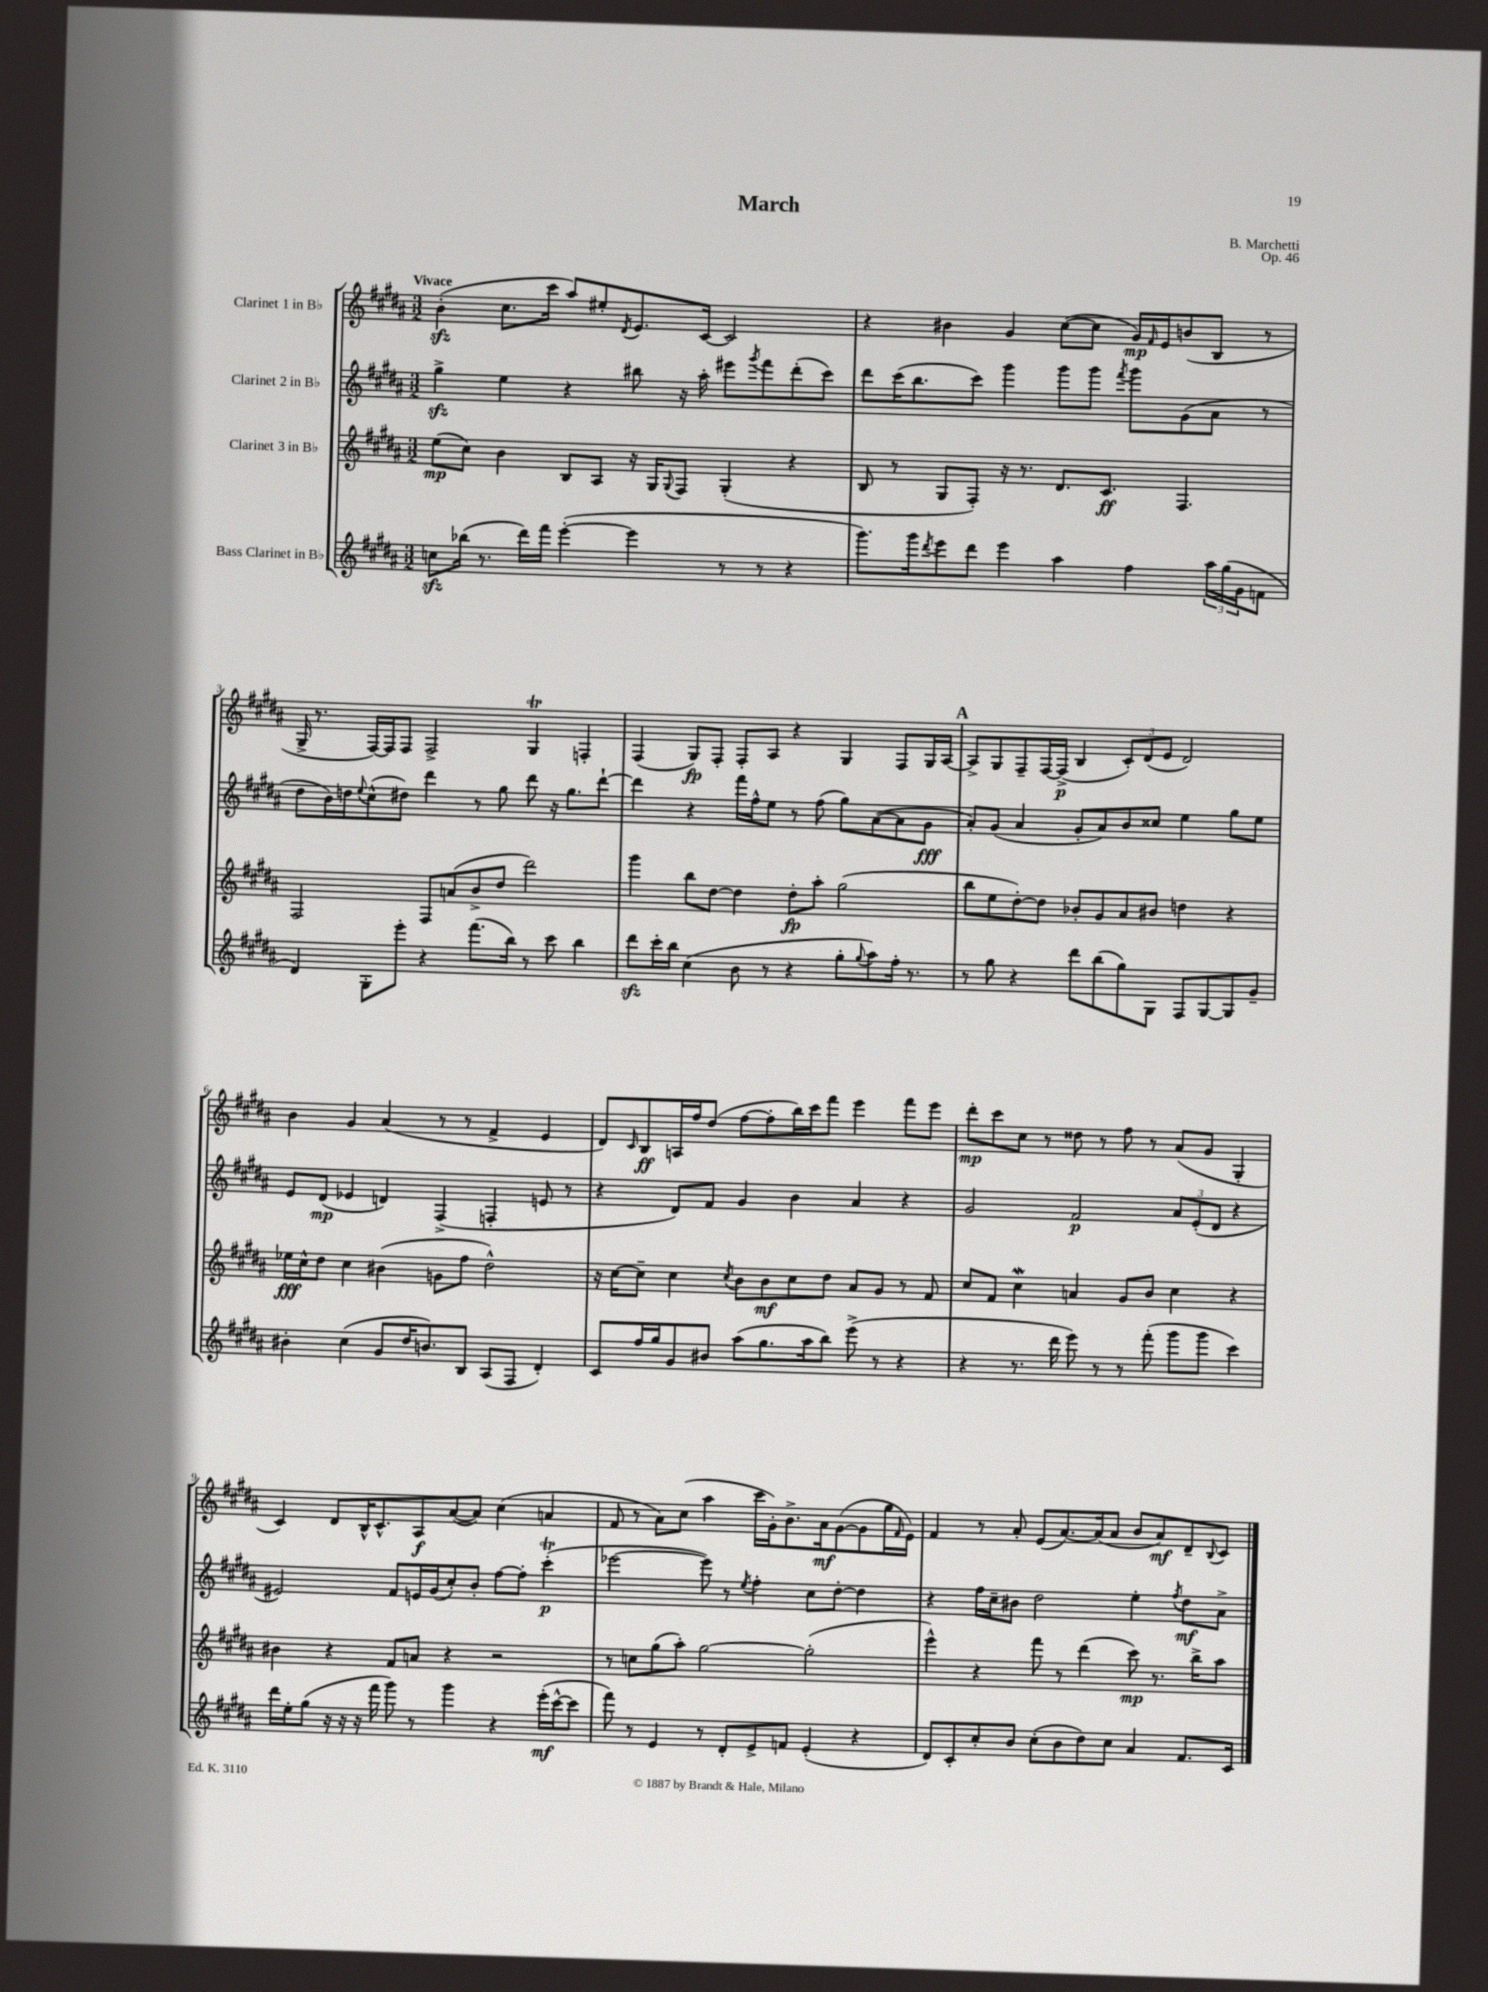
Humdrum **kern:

**kern	**dynam	**kern	**dynam	**kern	**dynam	**kern	**dynam
*part4	*part4	*part3	*part3	*part2	*part2	*part1	*part1
*staff4	*staff4	*staff3	*staff3	*staff2	*staff2	*staff1	*staff1
*I"Bass Clarinet in B♭	*	*I"Clarinet 3 in B♭	*	*I"Clarinet 2 in B♭	*	*I"Clarinet 1 in B♭	*
*clefG2	*	*clefG2	*	*clefG2	*	*clefG2	*
*k[f#c#g#d#a#]	*	*k[f#c#g#d#a#]	*	*k[f#c#g#d#a#]	*	*k[f#c#g#d#a#]	*
*M3/2	*	*M3/2	*	*M3/2	*	*M3/2	*
=1	=1	=1	=1	=1	=1	=1	=1
!	!	!	!	!	!	!LO:TX:a:B:t=Vivace	!
8ccnzz\L	.	(8ee\L	mp	4gg#zz^\	.	(4bzz'\	.
(16bb-X\Jk	.	8cc#\J)	.	.	.	.	.
8.r	.	.	.	.	.	.	.
.	.	4b\	.	4ee\	.	8.cc#\L	.
16ddd#\LL)	.	.	.	.	.	.	.
16fff#\JJ	.	.	.	.	.	16ccc#\Jk	.
([4eee'\	.	8B/L	.	4r	.	8aa#/L)	.
.	.	8A#/J	.	.	.	8ee#X'/	.
.	.	.	.	.	.	8qd#/	.
4eee\]	.	16r	.	8bb#X\	.	8.e/	.
.	.	16G#/KL	.	.	.	.	.
.	.	8qqG#/	.	.	.	.	.
.	.	8F#/J	.	16r	.	.	.
.	.	.	.	16aa#'\	.	[16c#/Jk	.
8r	.	(4G#'/	.	8eee#X\L	.	2c#/]	.
.	.	.	.	8qggg#/	.	.	.
8r	.	.	.	8fff#\	.	.	.
4r	.	4r	.	(8ddd#'\	.	.	.
.	.	.	.	8ccc#\J)	.	.	.
=2	=2	=2	=2	=2	=2	=2	=2
8.ggg#\L)	.	8B/	.	8ddd#\L	.	4r	.
.	.	8r	.	(16ccc#\K	.	.	.
16ggg#\k	.	.	.	8.bb\	.	.	.
8qddd#/	.	.	.	.	.	.	.
8eee\	.	8G#/L	.	.	.	4b#X\	.
8ddd#\J	.	8F#'/J)	.	8ccc#\J)	.	.	.
4eee\	.	16r	.	4ggg#\	.	4g#/	.
.	.	8.r	.	.	.	.	.
4aa#\	.	8.d#/L	.	8ggg#\L	.	([8cc#\L	.
.	.	.	.	8ggg#\J	.	8cc#\J]	.
.	.	8.c#/J	ff	.	.	.	.
.	.	.	.	8qfff#/	.	.	.
4ff#\	.	.	.	8ggg#\L	.	16g#/LL)	mp
.	.	.	.	.	.	16qqf#/	.
.	.	.	.	.	.	16e/J	.
.	.	4.F#/	.	(8g#\	.	(8bn/	.
24aa#\LL	.	.	.	8a#\J	.	8B/J	.
(24gg#\	.	.	.	.	.	.	.
24g#\J	.	.	.	.	.	.	.
8fn\J	.	.	.	8r	.	8r	.
!!LO:LB:g=z
=3	=3	=3	=3	=3	=3	=3	=3
4d#/)	.	2F#/	.	8dd#\L	.	16G#^/	.
.	.	.	.	.	.	8.r	.
.	.	.	.	16b\L)	.	.	.
.	.	.	.	16ddn\J	.	.	.
.	.	.	.	8qqee/	.	.	.
8G#'\L	.	.	.	(8cc#^^\	.	[16F#/LL)	.
.	.	.	.	.	.	16F#/J]	.
8eee'\J	.	.	.	8dd#X\J)	.	8F#/J	.
4r	.	8F#/L	.	4ddd#\	.	2F#^/	.
.	.	(8an/	.	.	.	.	.
(8.fff#\L	.	8b^/	.	8r	.	.	.
.	.	8dd#/J	.	8gg#\	.	.	.
16bb\Jk)	.	.	.	.	.	.	.
8r	.	2ddd#\)	.	8ddd#\	.	4G#T/	.
8ccc#\	.	.	.	16r	.	.	.
.	.	.	.	8.gg#\L	.	.	.
4bb\	.	.	.	.	.	4Fn'/	.
.	.	.	.	[8ddd#`\J	.	.	.
=4	=4	=4	=4	=4	=4	=4	=4
8ddd#zz\L	.	4ggg#\	.	4ddd#\]	.	(4F#/	.
16ccc#'\L	.	.	.	.	.	.	.
16bb\JJ	.	.	.	.	.	.	.
(4cc#\	.	8bb\L	.	4r	.	8G#/L)	fp
.	.	[8dd#\J	.	.	.	8F#'/J	.
8b\	.	4dd#\]	.	16fff#\LL	.	8F#'/L	.
.	.	.	.	16ff#^^\J	.	.	.
8r	.	.	.	8ee\J	.	8A#/J	.
4r	.	8dd#'\L	fp	8r	.	4r	.
.	.	8aa#'\J	.	(8ff#\	.	.	.
8gg#'\L	.	(2gg#\	.	8gg#\L)	.	4G#/	.
8qqgg#/	.	.	.	.	.	.	.
8aa#\)	.	.	.	([8a#\	.	.	.
16ff#'\Jk	.	.	.	8a#\]	.	8F#/L	.
8.r	.	.	.	.	.	.	.
.	.	.	.	8g#\J	fff	16G#/L	.
.	.	.	.	.	.	[16A#/JJ	.
!!LO:REH:place=s1:t=A
=5	=5	=5	=5	=5	=5	=5	=5
8r	.	8bb\L	.	8a#'/L)	.	8A#^/L]	.
8gg#\	.	8ee\	.	(8g#/J	.	8G#/	.
4r	.	[8dd#'\)	.	4a#/	.	8F#~/	.
.	.	8dd#\J]	.	.	.	[16F#/L	.
.	.	.	.	.	.	(16F#^/JJ]	p
8ddd#\L	.	8b-X'/L	.	8g#'/L	.	4B/	.
(8bb\	.	8g#/	.	8a#/)	.	.	.
8gg#\)	.	8a#/	.	8b/	.	12c#'/L)	.
.	.	.	.	.	.	(12d#/	.
8G#\J	.	8b#X/J	.	8cc##X/J	.	.	.
.	.	.	.	.	.	12e/J	.
8F#/L	.	4ddn\	.	4ee\	.	2d#/)	.
[8G#/	.	.	.	.	.	.	.
8G#/]	.	4r	.	8gg#\L	.	.	.
8g#~/J	.	.	.	8ee\J	.	.	.
!!LO:LB:g=z
=6	=6	=6	=6	=6	=6	=6	=6
4b#X'\	.	16ee-X\LL	fff	8e/L	.	4b\	.
.	.	16cc#^^\J	.	.	.	.	.
.	.	8dd#\J	.	(8d#/J	mp	.	.
(4cc#\	.	4cc#\	.	4e-X/	.	4g#/	.
8g#/L	.	(4b#X\	.	4dn/)	.	(4a#/	.
16dd#/K	.	.	.	.	.	.	.
8.bn/)	.	.	.	.	.	.	.
.	.	8gn\L	.	(4F#^/	.	8r	.
8B/J	.	8ff#\J	.	.	.	8r	.
(8A#/L	.	2dd#^^\)	.	4Fn'/	.	4f#^/	.
8F#/J	.	.	.	.	.	.	.
4d#'/)	.	.	.	8en/	.	4e/	.
.	.	.	.	8r	.	.	.
=7	=7	=7	=7	=7	=7	=7	=7
8c#/L	.	16r	.	4r	.	8d#/L)	.
.	.	[16cc#\KL	.	.	.	.	.
.	.	.	.	.	.	16qqc#/	.
16ff#/L	.	8cc#~\J]	.	.	.	8B/	ff
16gg#/J	.	.	.	.	.	.	.
8g#/	.	4cc#\	.	8d#/L)	.	16An/L	.
.	.	.	.	.	.	16ff#/J	.
8b#X/J	.	.	.	8f#/J	.	(8dd#/J	.
.	.	8qcc#/	.	.	.	.	.
(8aa#\L	.	8b\L	.	4g#/	.	[8ff#\L	.
8.gg#\	.	8b\	mf	.	.	8ff#'\]	.
.	.	8cc#\	.	4b\	.	16bb\L)	.
16aa#\k	.	.	.	.	.	16ccc#\J	.
8bb\J)	.	8dd#\J	.	.	.	8fff#\J	.
(8eee^\	.	8a#/L	.	4a#/	.	4eee\	.
8r	.	8g#/J	.	.	.	.	.
4r	.	8r	.	4r	.	8fff#\L	.
.	.	8f#/	.	.	.	8eee\J	.
=8	=8	=8	=8	=8	=8	=8	=8
4r	.	8cc#/L	.	2g#/	.	8ddd#'\L	mp
.	.	8f#/J	.	.	.	8ccc#\	.
8.r	.	4cc#W\	.	.	.	8cc#\J	.
.	.	.	.	.	.	8r	.
16ddd#\	.	.	.	.	.	.	.
8eee\)	.	4an/	.	2f#/	p	8dd##X\	.
8r	.	.	.	.	.	8r	.
8r	.	8g#/L	.	.	.	8ff#\	.
(8fff#'\	.	8b/J	.	.	.	8r	.
8ggg#\L	.	4cc#\	.	12a#/L	.	(8a#/L	.
.	.	.	.	(12e'/	.	.	.
8ggg#\J	.	.	.	.	.	8g#/J	.
.	.	.	.	12d#/J	.	.	.
4ccc#\)	.	4r	.	4r	.	4G#'/	.
!!LO:LB:g=z
=9	=9	=9	=9	=9	=9	=9	=9
16ddd#\LL	.	4b#X\	.	2e#X/)	.	4c#/)	.
16ee'\J	.	.	.	.	.	.	.
(8gg#\J	.	.	.	.	.	.	.
16r	.	4r	.	.	.	8d#/L	.
16r	.	.	.	.	.	.	.
16r	.	.	.	.	.	16B^^/K	.
16fff#\	.	.	.	.	.	8.c#^^/	.
8ggg#\)	.	8f#/L	.	8f#/L	.	.	.
8r	.	8an/J	.	16en/L	.	8A#/	f
.	.	.	.	(16g#/J	.	.	.
4ggg#\	.	4r	.	8cc#'/)	.	([8a#/	.
.	.	.	.	8b'/J	.	8a#/J])	.
4r	.	2r	.	[8ff#\L	.	(4cc#\	.
.	.	.	.	8ff#'\J]	.	.	.
(16eee'\LL	mf	.	.	(4ccc#T'\	p	4an/	.
[16ccc#^^\J	.	.	.	.	.	.	.
8ccc#\J]	.	.	.	.	.	.	.
=10	=10	=10	=10	=10	=10	=10	=10
8fff#\)	.	8r	.	[2eee-X\	.	8f#/	.
8r	.	8ccn\L	.	.	.	8r	.
4e/	.	(8gg#\	.	.	.	8a#\L)	.
.	.	8aa#'\J)	.	.	.	(8cc#\J	.
8r	.	[2gg#\	.	8eee-\])	.	4aa#\	.
8d#'/L	.	.	.	8r	.	.	.
.	.	.	.	8qee/	.	.	.
8e^/	.	.	.	4ff#'\	.	16ccc#\LL	.
.	.	.	.	.	.	16g#'\J)	.
8fn/J	.	.	.	.	.	8.b^\	.
(4e'/	.	(2gg#'\]	.	8cc#\L	.	.	.
.	.	.	.	.	.	16a#\k	mf
.	.	.	.	[8dd#'\J	.	([8g#\	.
4r	.	.	.	4dd#\]	.	8g#\]	.
.	.	.	.	.	.	16gg#\L	.
.	.	.	.	.	.	16qqf#/	.
.	.	.	.	.	.	16e\JJ)	.
=11	=11	=11	=11	=11	=11	=11	=11
8d#/L)	.	4eee^^\)	.	4r	.	4f#/	.
8c#'/	.	.	.	.	.	.	.
8cc#'/	.	4r	.	16ff#\LL	.	8r	.
.	.	.	.	16cc#~\J	.	.	.
8b/J	.	.	.	8b#X\J	.	8a#'/	.
(8cc#'\L	.	8fff#\	.	2dd#\	.	(8e/L	.
8b\	.	8r	.	.	.	[8.a#/)	.
8dd#\)	.	(4ddd#\	.	.	.	.	.
.	.	.	.	.	.	(16a#/k]	.
8cc#\J	.	.	.	.	.	8a#/J	.
4a#/	.	8ccc#\)	mp	4ee'\	.	8b/L	.
.	.	8.r	.	.	.	8a#/)	mf
.	.	.	.	8qff#/	.	.	.
8.f#/L	.	.	.	8dd#\L	mf	8d#~/	.
.	.	16bb^\KL	.	.	.	.	.
.	.	.	.	.	.	8qqB/	.
.	.	8aa#\J	.	8a#^\J	.	8c#/J	.
16c#/Jk	.	.	.	.	.	.	.
==	==	==	==	==	==	==	==
*-	*-	*-	*-	*-	*-	*-	*-
